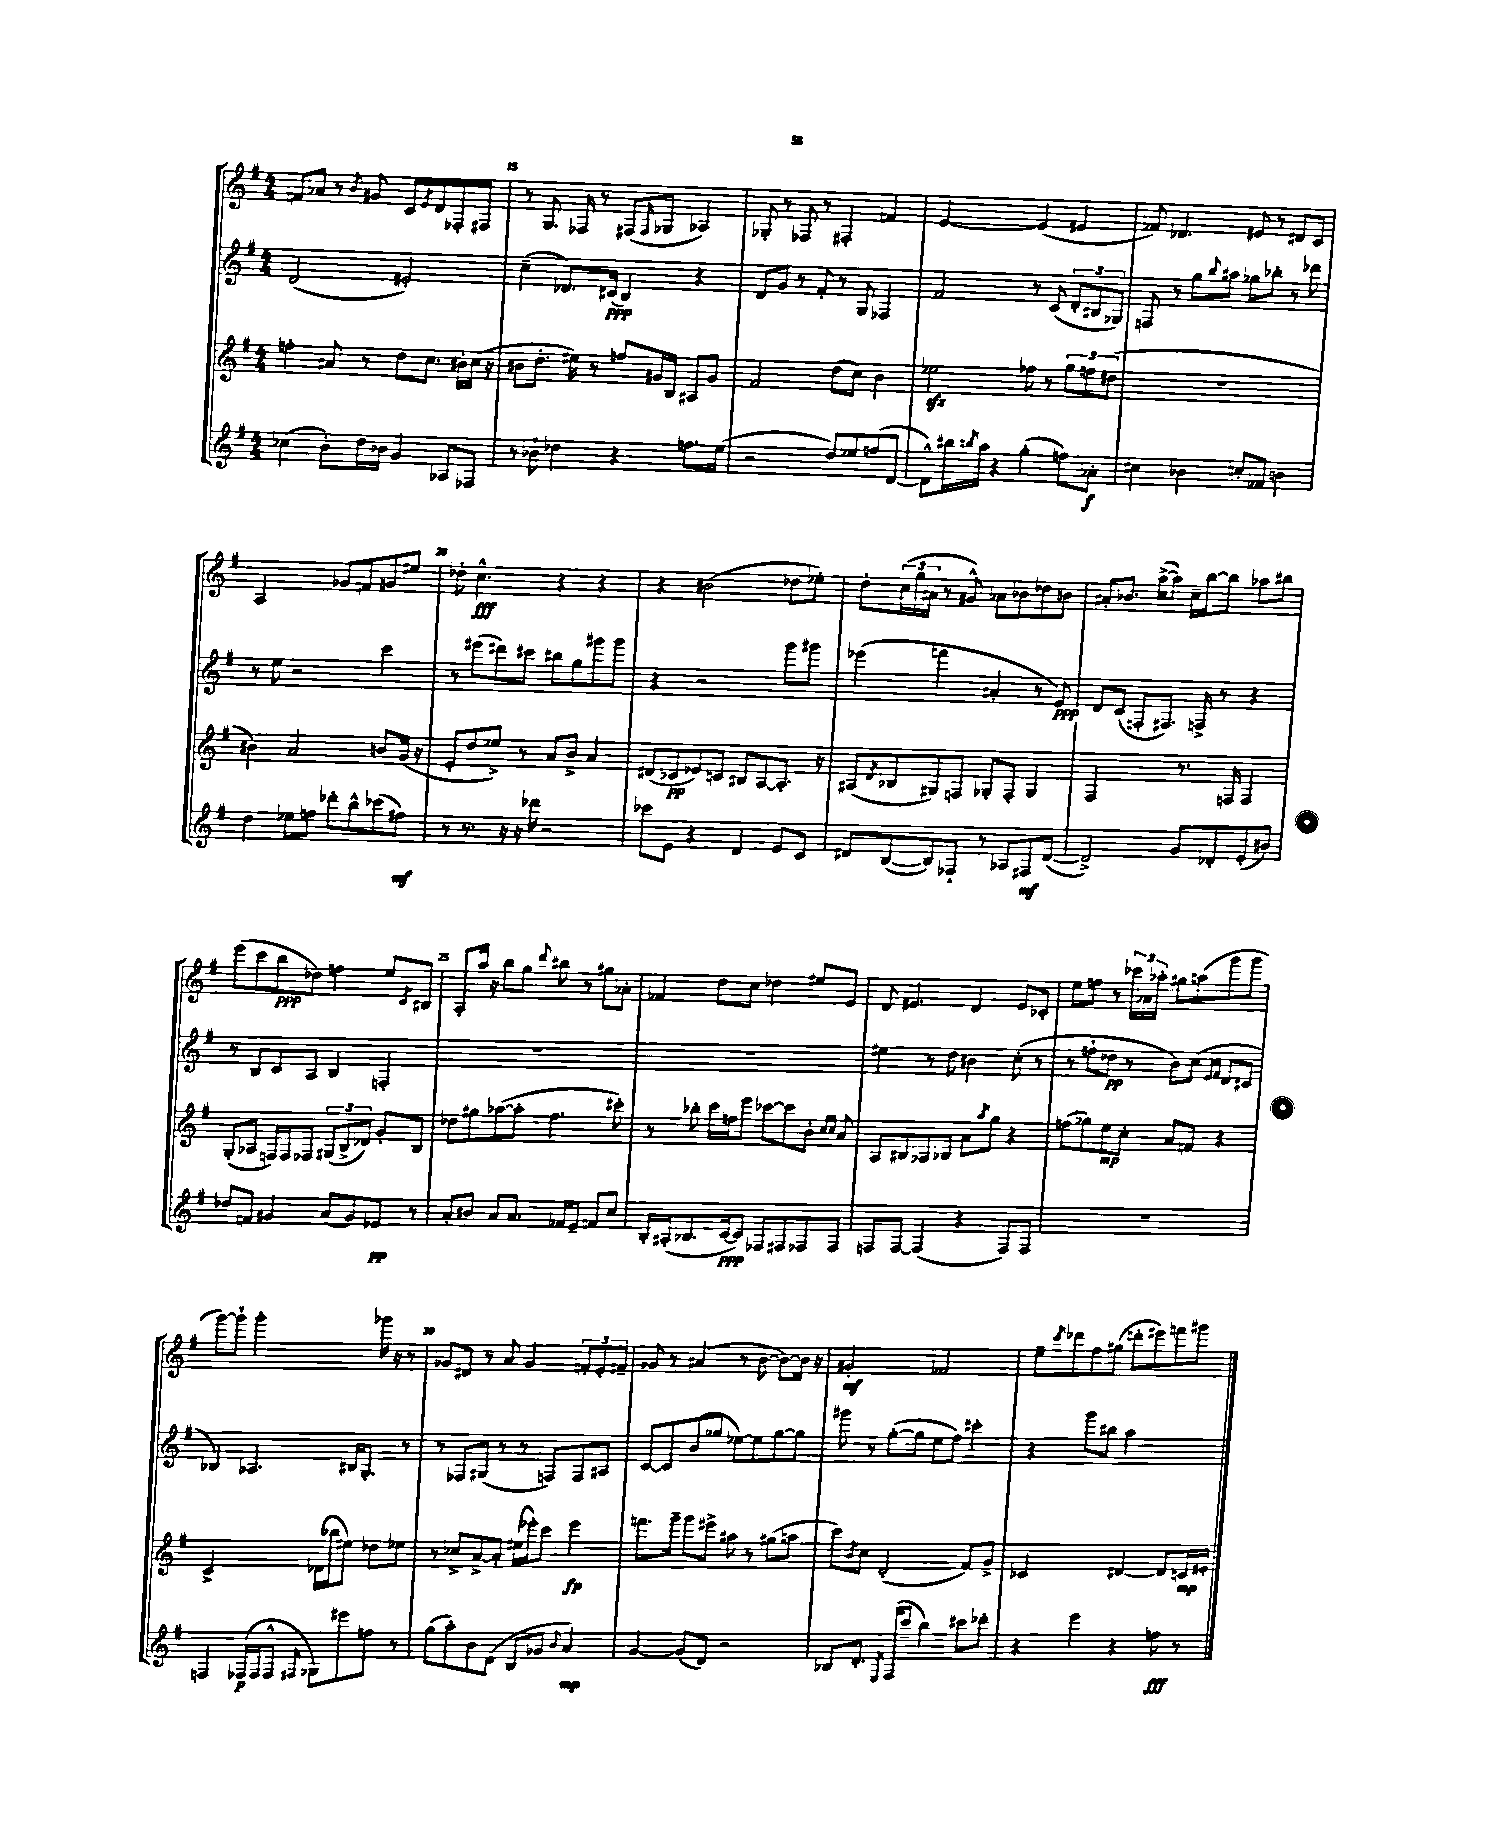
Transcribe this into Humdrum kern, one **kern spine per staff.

**kern	**dynam	**kern	**dynam	**kern	**dynam	**kern	**dynam
*part4	*part4	*part3	*part3	*part2	*part2	*part1	*part1
*staff4	*staff4	*staff3	*staff3	*staff2	*staff2	*staff1	*staff1
*clefG2	*	*clefG2	*	*clefG2	*	*clefG2	*
*k[f#]	*	*k[f#]	*	*k[f#]	*	*k[f#]	*
*M4/4	*	*M4/4	*	*M4/4	*	*M4/4	*
=14	=14	=14	=14	=14	=14	=14	=14
(4cc-X\	.	4ffn'\	.	(2d/	.	8fn/L	.
.	.	.	.	.	.	8a-X/J	.
8b'\L)	.	8a#X/	.	.	.	8r	.
.	.	.	.	.	.	8qb/	.
16dd\L	.	8r	.	.	.	8g#X/	.
16b-X\JJ	.	.	.	.	.	.	.
4g/	.	8dd\L	.	2e#X'/)	.	8c/L	.
.	.	.	.	.	.	8qe/	.
.	.	8.cc\J	.	.	.	8d/	.
8A-X/L	.	.	.	.	.	8F-X'/	.
.	.	16b#X'\LL	.	.	.	.	.
8F-X/J	.	(16cc\JJ	.	.	.	8F#X/J	.
.	.	16r	.	.	.	.	.
=15	=15	=15	=15	=15	=15	=15	=15
8r	.	8b#X\L	.	(4cc~\	.	8r	.
8b-X`\	.	8.dd'\J	.	.	.	8.G/	.
4dd-X\	.	.	.	8.d-X/L)	.	.	.
.	.	16ee#X\)	.	.	.	16F-X/	.
.	.	8r	.	.	.	8r	.
.	.	.	.	(16c#X/Jk	ppp	.	.
4r	.	8ffn/L	.	4B/)	.	(8F#X/L	.
.	.	.	.	.	.	16qqF#/	.
.	.	16g#X/L	.	.	.	8G-X/J	.
.	.	16B/JJ	.	.	.	.	.
8.ffn\L	.	8A#X/L	.	4r	.	4A-X/)	.
.	.	8g#/J	.	.	.	.	.
(16ee\Jk	.	.	.	.	.	.	.
=16	=16	=16	=16	=16	=16	=16	=16
2r	.	2f#/	.	8d/L	.	8G-X'/	.
.	.	.	.	8g/J	.	8r	.
.	.	.	.	8r	.	8F-X/	.
.	.	.	.	8f#'/	.	8r	.
8dd/L)	.	(8dd\L	.	8r	.	4F#X'/	.
8ee-X/	.	8cc\J)	.	8G/	.	.	.
(8ffn/	.	4b\	.	4F-X/	.	4fn/	.
[8d/J	.	.	.	.	.	.	.
=17	=17	=17	=17	=17	=17	=17	=17
8d^^\L])	.	2ee-Xzz\	.	2f#/	.	[2e/	.
16bb#X\L	.	.	.	.	.	.	.
8qbbn/	.	.	.	.	.	.	.
16aa\JJ	.	.	.	.	.	.	.
4r	.	.	.	.	.	.	.
(4gg'\	.	8ff-X\	.	8r	.	(4e/]	.
.	.	8r	.	(8c/	.	.	.
8ffn\L)	.	12gg\L	.	12d'/L	.	4e#X/	.
.	.	12ffn\	.	12B#X/	.	.	.
8a-X'\J	f	.	.	.	.	.	.
.	.	(12dd#X\J	.	12G-X/J)	.	.	.
=18	=18	=18	=18	=18	=18	=18	=18
4cc#X\	.	1r	.	8Fn/	.	8f-X/)	.
.	.	.	.	8r	.	4.d-X/	.
4b-X\	.	.	.	8gg\L	.	.	.
.	.	.	.	8qqbb/	.	.	.
.	.	.	.	8aa#X\J	.	.	.
8ccn'/L	.	.	.	8gg-X\L	.	8e#X/	.
8f-X/J	.	.	.	8bb-X'\J	.	8r	.
4bn\	.	.	.	8r	.	8d#X/L	.
.	.	.	.	8ddd-X\	.	8c/J	.
!!LO:LB:g=z
=19	=19	=19	=19	=19	=19	=19	=19
4dd\	.	4b#X\)	.	8r	.	2A/	.
.	.	.	.	8ee\	.	.	.
8ee-X\L	.	2a/	.	2r	.	.	.
8ffn\J	.	.	.	.	.	.	.
8ddd-X'\L	.	.	.	.	.	8g-X/L	.
8bb^^\	.	.	.	.	.	8fn/	.
(8ccc-X\	.	8bn/L	.	4ccc\	.	8gn/	.
8ff#X\J)	mf	(16g/Jk	.	.	.	8ee#X/J	.
.	.	16r	.	.	.	.	.
=20	=20	=20	=20	=20	=20	=20	=20
8r	.	8e'/L	.	8r	.	8dd-X'\	.
8.r	.	8dd/	.	(8eee#X\L	.	4.cc^^\	fff
.	.	8ee-X^/J)	.	8ddd#X\)	.	.	.
16r	.	.	.	.	.	.	.
16r	.	8r	.	8ccc#X\J	.	.	.
16ddd-X\	.	.	.	.	.	.	.
2r	.	8a/L	.	8bb#X\L	.	4r	.
.	.	8b^/J	.	8gg\	.	.	.
.	.	4a/	.	8ggg#X\	.	4r	.
.	.	.	.	8ggg#\J	.	.	.
=21	=21	=21	=21	=21	=21	=21	=21
8ccc-X\L	.	(8d#X/L	.	4r	.	4r	.
8e\J	.	8c-X/	pp	.	.	.	.
4r	.	8e-X/)	.	2r	.	(2b#X\	.
.	.	8cn/J	.	.	.	.	.
4d/	.	8B#X/L	.	.	.	.	.
.	.	[8A/	.	.	.	.	.
8e/L	.	8.A'/J]	.	8ggg\L	.	8dd-X\L	.
8c/J	.	.	.	8ggg#X\J	.	8ee-X'\J)	.
.	.	16r	.	.	.	.	.
=22	=22	=22	=22	=22	=22	=22	=22
8d#X/L	.	(8A#X/L	.	(4eee-X\	.	8dd'\L	.
.	.	8qd/	.	.	.	.	.
([8B/	.	8B-X/	.	.	.	(24cc\L	.
.	.	.	.	.	.	24gg\	.
.	.	.	.	.	.	24a#X\JJ	.
8B/])	.	8G#X/)	.	4fffn\	.	8r	.
8F-X`/J	.	8Fn/J	.	.	.	8g#X^^/)	.
8r	.	8G-X'/L	.	4a#X'/	.	8a-X\L	.
8A-X/L	.	8F'/J	.	.	.	8b-X\	.
8F#X/	mf	4G-/	.	8r	.	8dd-X\	.
([8d#/J	.	.	.	8e/)	ppp	8bn\J	.
=23	=23	=23	=23	=23	=23	=23	=23
2d#^/])	.	2F#/	.	8d/L	.	8a#X'/L	.
.	.	.	.	(8c/J	.	8.b-X/J	.
.	.	.	.	8Fn'/L	.	.	.
.	.	.	.	.	.	([16aa^\KL	.
.	.	.	.	8.F#X/J)	.	8aa\J])	.
8g/L	.	8.r	.	.	.	16cc~\LL	.
.	.	.	.	16Fn^/	.	[16bb\J	.
8d-X'/	.	.	.	8r	.	8bb\J]	.
.	.	16Fn/	.	.	.	.	.
(8e'/	.	4F/	.	4r	.	8aa-X\L	.
8b#X/J)	.	.	.	.	.	8bb#X\J	.
!!LO:LB:g=z
=24	=24	=24	=24	=24	=24	=24	=24
8dd-X/L	.	(8G'/L	.	8r	.	(8eee\L	.
8fn/J	.	8A-X/J	.	8B/L	.	8ccc\	.
4g#X/	.	16Fn/LL)	.	8c/	.	8bb\	ppp
.	.	16F/J	.	.	.	.	.
.	.	8F-X/J	.	8A/J	.	8dd-X\J)	.
(8a/L	.	(12G#X/L	.	4B/	.	4ffn\	.
.	.	12B^/	.	.	.	.	.
8g#/)	.	.	.	.	.	.	.
.	.	12d-X/J)	.	.	.	.	.
8e-X/J	pp	8g'/L	.	4Fn'/	.	8ee/L	.
.	.	.	.	.	.	8qc/	.
8r	.	8B/J	.	.	.	8B#X/J	.
=25	=25	=25	=25	=25	=25	=25	=25
8a'/L	.	8dd-X\L	.	1r	.	8A'/L	.
8b#X/J	.	8gg#X\	.	.	.	16aa/Jk	.
.	.	.	.	.	.	16r	.
8a/L	.	([8aa-X\	.	.	.	8bb\L	.
8.a/J	.	8aa-'\J]	.	.	.	8gg\J	.
.	.	.	.	.	.	8qqddd/	.
.	.	4.ff#\	.	.	.	8bb#X\	.
16f-X/KL	.	.	.	.	.	.	.
8e~/J	.	.	.	.	.	8r	.
8fn/L	.	.	.	.	.	8gg#X\L	.
8cc/J	.	8ccc#X'\)	.	.	.	8a-X'\J	.
=26	=26	=26	=26	=26	=26	=26	=26
16B'/LL	.	8r	.	1r	.	4f-X/	.
(16A#X'/J	.	.	.	.	.	.	.
8.B-X/	.	8bb-X'\	.	.	.	.	.
.	.	16ccc\LL	.	.	.	8dd\L	.
[16c/k	ppp	16ffn\J	.	.	.	.	.
8c/J])	.	8eee\J	.	.	.	8cc\J	.
8F-X/L	.	[8ccc-X\L	.	.	.	4dd-X\	.
8F#X/	.	8ccc-\]	.	.	.	.	.
8F-X/	.	8b'\J	.	.	.	8ee#X/L	.
.	.	16qqcc/LL	.	.	.	.	.
.	.	16qqcc/JJ	.	.	.	.	.
8F-/J	.	8a/	.	.	.	8e/J	.
=27	=27	=27	=27	=27	=27	=27	=27
8Fn/L	.	8A/L	.	4ee#X\	.	8d/	.
[8F/J	.	8B#X/	.	.	.	4.e#X/	.
(4F/]	.	8A-X/	.	8r	.	.	.
.	.	8B-X/J	.	8dd\	.	.	.
4r	.	8a\L	.	4b#X\	.	4d/	.
.	.	8qaa/	.	.	.	.	.
.	.	8gg\J	.	.	.	.	.
8F/L)	.	4r	.	(8cc'\	.	8e#/L	.
8F/J	.	.	.	8r	.	8c-X'/J	.
=28	=28	=28	=28	=28	=28	=28	=28
1r	.	(8ffn\L	.	8r	.	8ee\L	.
.	.	8gg-X\)	.	8ffn`\L	.	8ffn\J	.
.	.	8ee\	mp	8dd-X\J	pp	8r	.
.	.	8cc'\J	.	8r	.	24ccc-X\LL	.
.	.	.	.	.	.	24a-X\	.
.	.	.	.	.	.	24aa-X'\JJ	.
.	.	8a/L	.	8b\L)	.	8gg#X\L	.
.	.	8fn/J	.	(8cc\J	.	(8aan\	.
.	.	.	.	16qqe/LL	.	.	.
.	.	.	.	16qqf#/JJ	.	.	.
.	.	4r	.	8d/L	.	8ggg\	.
.	.	.	.	8c#X/J	.	8ggg\J	.
!!LO:LB:g=z
=29	=29	=29	=29	=29	=29	=29	=29
4Fn/	.	2c^/	.	4B-X/)	.	[8ggg\L)	.
.	.	.	.	.	.	8ggg`\J]	.
(16F-X/LL	p	.	.	4.A-X/	.	2ggg'\	.
16F-/J	.	.	.	.	.	.	.
8F-^^/J	.	.	.	.	.	.	.
16qqF#X/	.	.	.	.	.	.	.
8G-X\L)	.	(16d-X\LL	.	.	.	.	.
.	.	16bb-X\J	.	.	.	.	.
8eee#X\	.	8ee#X\J)	.	16B#X/KL	.	.	.
.	.	.	.	8.G'/J	.	.	.
8ffn\J	.	8dd-X\L	.	.	.	16ggg-X\	.
.	.	.	.	.	.	16r	.
8r	.	8ee-X\J	.	8r	.	8r	.
=30	=30	=30	=30	=30	=30	=30	=30
(8gg\L	.	8r	.	8r	.	8g-X/L	.
8aa'\)	.	8cc-X^/L	.	8F-X/L	.	8d#X/J	.
8b\	.	[8a^/	.	(8G#X/J	.	8r	.
(8d\J	.	8a'/J]	.	8r	.	8a/	.
8B/L	.	(16ee#X\LL	.	8r	.	4g-/	.
.	.	16eee-X'\J)	.	.	.	.	.
8g-X/J	.	8ccc\J	.	8Fn/L)	.	.	.
8qqb/	.	.	.	.	.	.	.
4a/)	mp	4eee-\	fp	8F/	.	12fn'/L	.
.	.	.	.	.	.	12e'/	.
.	.	.	.	8A#X/J	.	.	.
.	.	.	.	.	.	12f#X~/J	.
=31	=31	=31	=31	=31	=31	=31	=31
[4g/	.	8.fffn\L	.	[8c/L	.	8g-X/	.
.	.	.	.	8c/]	.	8r	.
.	.	16ggg~\Jk	.	.	.	.	.
(8g/L]	.	8ggg\L	.	(8b/	.	(4a#X/	.
8d/J)	.	8eee#X^\J	.	8gg-X/J	.	.	.
2r	.	8aa#X\	.	[8ee-X\L)	.	8r	.
.	.	8r	.	8ee-\]	.	[8b\	.
.	.	(8gg#X\L	.	[8gg-\	.	8b\L_)	.
.	.	8aan\J	.	8gg-\J]	.	16b\Jk]	.
.	.	.	.	.	.	16r	.
=32	=32	=32	=32	=32	=32	=32	=32
8B-X/L	.	8ccc\L)	.	8ggg#X\	.	2g#X'/	mf
.	.	8qb/	.	.	.	.	.
8.d'/J	.	8cc\J	.	8r	.	.	.
.	.	(2d'/	.	([8gg'\L	.	.	.
8qE/	.	.	.	.	.	.	.
(16F#/KL	.	.	.	.	.	.	.
8ccc~/J	.	.	.	8gg\J]	.	.	.
4bb\)	.	.	.	8ee\L	.	2f-X/	.
.	.	.	.	8ff#\J)	.	.	.
8ccc#X\L	.	8f#/L)	.	4ccc#X'\	.	.	.
8ddd-X'\J	.	8g^/J	.	.	.	.	.
=33	=33	=33	=33	=33	=33	=33	=33
4r	.	2c-X/	.	4r	.	8ee~\L	.
.	.	.	.	.	.	8qccc/	.
.	.	.	.	.	.	8ddd-X\	.
4eee\	.	.	.	8ggg\L	.	8ff#\	.
.	.	.	.	8bb#X\J	.	(8gg#X\J	.
4r	.	[4d#X/	.	2aa\	.	8dddn'\L	.
.	.	.	.	.	.	8eee#X\)	.
8ffn\	fff	8d#/L]	.	.	.	8fffn\	.
8r	.	16cn/L	mp	.	.	8ggg#X\J	.
.	.	16e#X'/JJ	.	.	.	.	.
==	==	==	==	==	==	==	==
*-	*-	*-	*-	*-	*-	*-	*-
